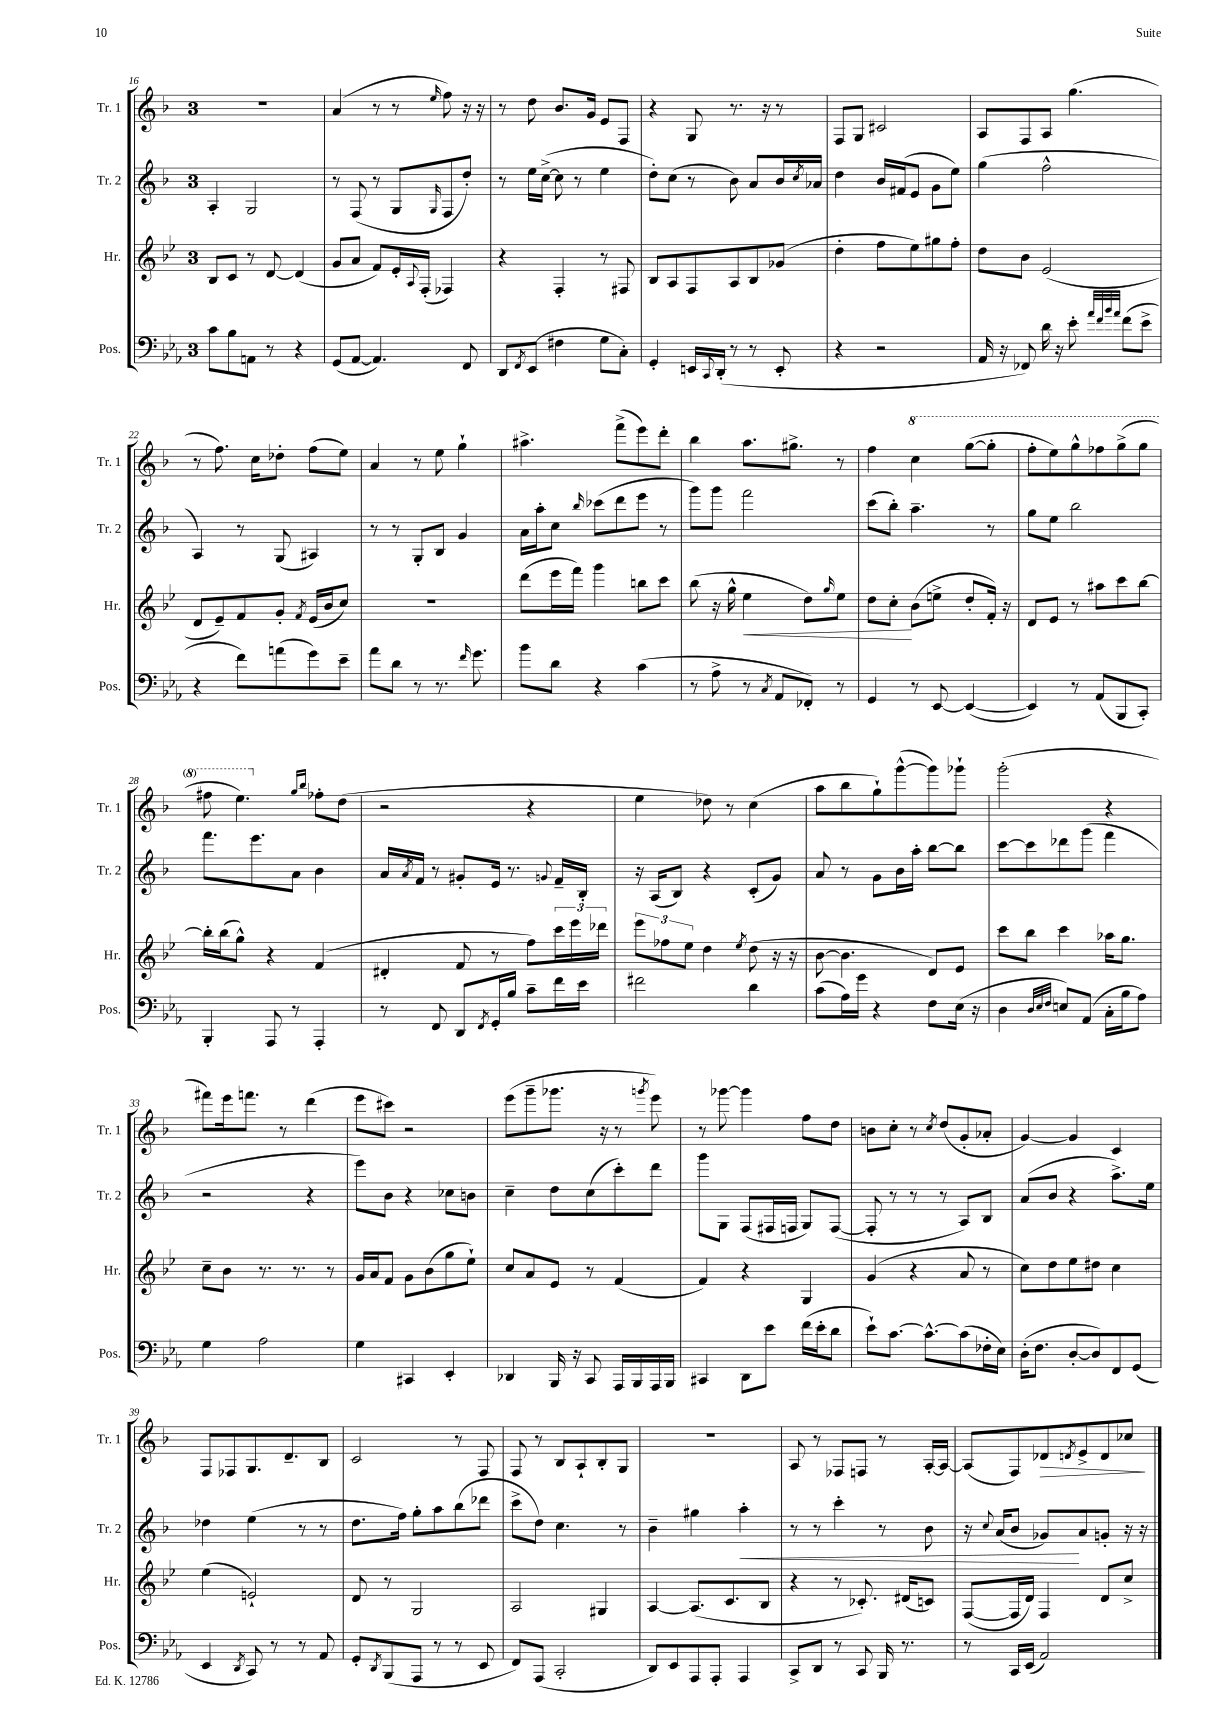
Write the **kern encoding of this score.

**kern	**kern	**kern	**kern
*staff4	*staff3	*staff2	*staff1
*clefF4	*clefG2	*clefG2	*clefG2
*k[b-e-a-]	*k[b-e-]	*k[b-]	*k[b-]
*M3/4	*M3/4	*M3/4	*M3/4
8c	8B-	4A'	2.r
8B-	8c	.	.
8AA	8r	2G	.
8r	[8d	.	.
4r	(4d]	.	.
=	=	=	=
(8GG	8g	8r	(4a
[8AA-	8a	(8F	.
4.AA-])	8f)	8r	8r
.	16e-'	8G	8r
.	8qqA	.	.
.	(16F'	.	.
.	.	16qqG	16qqee
.	4F-)	8F	8ff)
8FF	.	8dd')	16r
.	.	.	16r
=	=	=	=
8DD	4r	8r	8r
8qFF	.	.	.
(8EE-	.	16ee	8dd
.	.	([16cc^	.
4F#	4F'	8cc]	8.b-
.	.	8r	.
.	.	.	16g
8G	8r	4ee	8e
8C')	8F#	.	8F
=	=	=	=
4GG'	8B-	8dd')	4r
.	8A	(8cc	.
16EE	8F	8r	8G
8qqCC	.	.	.
(16DD'	.	.	.
8r	8A	8b-)	8.r
8r	8B-	8a	.
.	.	.	16r
8EE'	(8g-	16b-	8r
.	.	8qcc	.
.	.	16a-	.
=	=	=	=
4r	4dd'	4dd	8F
.	.	.	8G
2r	8ff	16b-	2c#
.	.	(16f#	.
.	8ee-)	8e	.
.	8gg#	8g	.
.	8ff'	8ee)	.
=	=	=	=
16AA-	8dd	(4gg	8A
16r	.	.	.
8FF-)	8b-	.	8F
16d	(2e-	2ff^^	8A
16r	.	.	.
8e-'	.	.	(4.gg
32qqa-	.	.	.
32qqf	.	.	.
32qqb-	.	.	.
32qqa-	.	.	.
(8f	.	.	.
8e-^	.	.	.
=	=	=	=
4r	8d	4A)	8r
.	8e-~)	.	8.ff)
8f)	8f	8r	.
.	.	.	16cc
(8a	8g'	(8G	8dd-'
.	8qf	.	.
8g)	(16e-	4A#)	(8ff
.	16b-	.	.
8e-~	8cc)	.	8ee)
=	=	=	=
8a-	2.r	8r	4a
8d	.	8r	.
8r	.	8G'	8r
8.r	.	8B-	8ee
.	.	4g	4gg`
16qqf	.	.	.
8.g	.	.	.
=	=	=	=
8b-	(8ddd	16a	4.aa#^
.	.	16aa'	.
8d	16eee-	8cc	.
.	16fff)	.	.
.	.	16qqbb-	.
4r	4ggg	(8ccc-	.
.	.	8ddd	(8fff^
(4c	8bb	8eee	8eee)
.	8ccc	8r	8ddd'
=	=	=	=
8r	(8bb-	8ggg)	4bb-
8A-^	16r	8ggg	.
.	16gg^^	.	.
8r	4ee-	2fff	8.aa
8qC	.	.	.
8AA-	.	.	.
.	.	.	8.gg#^
8FF-')	8dd)	.	.
.	16qqgg	.	.
8r	8ee-	.	8r
=	=	=	=
4GG	8dd	(8ccc	4ff
.	8cc'	8bb-')	.
8r	(8b-	4.aa~	4ccc
[8EE-	8ee^	.	.
(4EE-_	8dd'	.	([8ggg
.	16f')	8r	8ggg']
.	16r	.	.
=	=	=	=
4EE-])	8d	8gg	8fff'
.	8e-	8ee	8eee)
8r	8r	2bb-	8ggg^^
(8AA-	8aa#	.	8fff-
8BBB-	8ccc	.	(8ggg^
8CC')	[8bb-	.	8ggg
=	=	=	=
4BBB-'	16bb-']	8.fff	8fff#
.	(16bb-	.	.
.	8gg^^)	.	4.eee)
.	.	8.eee	.
8AAA-	4r	.	.
8r	.	8a	.
.	.	.	16qqgg
.	.	.	16qqbb-
4AAA-'	(4f	4b-	8ff-'
.	.	.	(8dd
=	=	=	=
8r	4d#'	16a	2r
.	.	8qa	.
.	.	16f	.
8FF	.	8r	.
8DD	8f	8g#'	.
8qFF	.	.	.
16GG'	8r	16e	.
16B-	.	8.r	.
8c~	8ff)	.	4r
.	.	8qqg	.
16f	24ccc	16f~	.
.	24eee-	.	.
16e-	.	16B-'	.
.	24ddd-	.	.
=	=	=	=
2f#	12eee-	16r	4ee
.	.	(16A	.
.	12ff-	.	.
.	.	8B-)	.
.	12ee-	.	.
.	4dd	4r	8dd-)
.	.	.	8r
.	8qee-	.	.
4d	(8dd	(8c'	(4cc
.	16r	8g)	.
.	16r	.	.
=	=	=	=
(8c	[8b-	8a	8aa
16A-)	4.b-]	8r	8bb-
16g	.	.	.
4r	.	8g	8gg`)
.	.	16b-	([8ggg^^
.	.	16aa'	.
8F	8d)	[8bb-	8ggg])
(16E-	8e-	8bb-]	8ggg-`
16r	.	.	.
=	=	=	=
4D	8ccc	[8ccc	(2ggg'
.	8bb-	8ccc]	.
32qqD	.	.	.
32qqE-	.	.	.
32qqF	.	.	.
8E)	4ccc	8ddd-	.
(8AA-	.	(8ggg	.
16C'	16aa-	4fff	4r
16B-	8.gg	.	.
8A-)	.	.	.
=	=	=	=
4G	8cc~	2r	8fff#)
.	8b-	.	16eee
.	.	.	8.fff
2A-	8.r	.	.
.	.	.	8r
.	8.r	.	.
.	.	4r	(4ddd
.	8r	.	.
=	=	=	=
4G	16g	8eee)	8eee
.	16a	.	.
.	8f	8b-	8ccc#)
4CC#	8g	4r	2r
.	(8b-	.	.
4EE-'	8gg	8cc-	.
.	8ee-`)	8b	.
=	=	=	=
4DD-	8cc	4cc~	(8eee
.	8a	.	8ggg~
16BBB-	8e-	8dd	8.ggg-
16r	.	.	.
8CC	8r	(8cc	.
.	.	.	16r
16AAA-	(4f	8ccc')	8r
16BBB-	.	.	.
.	.	.	8qggg
16AAA-	.	8ddd	8eee)
16BBB-	.	.	.
=	=	=	=
4CC#	4f)	8ggg	8r
.	.	8G	[8ggg-
8DD	4r	(8F	4ggg-]
8e-	.	16F#	.
.	.	16F	.
(16f	4G	8G)	8ff
16e-'	.	.	.
8d	.	([8F	8dd
=	=	=	=
8e-`)	(4g	8F']	8b
[8.c	.	8r	8cc'
.	4r	8r	8r
8.c^^_	.	.	.
.	.	.	8qcc
.	.	8r	(8dd
(8c]	8a	8A)	8g'
16F-'	8r	8B-	8a-'
16E-)	.	.	.
=	=	=	=
(16D'	8cc)	(8a	[4g)
8.F	.	.	.
.	8dd	8b-	.
[8D'	8ee-	4r	4g]
8D])	8dd#	.	.
8FF	4cc	8.aa^)	4c
(8GG	.	.	.
.	.	16ee	.
=	=	=	=
4EE-	(4ee-	4dd-	8F
.	.	.	8F-
8qDD	.	.	.
8CC)	2e`)	(4ee	8.G
8r	.	.	.
.	.	.	8.d~
8r	.	8r	.
8AA-	.	8r	8B-
=	=	=	=
8GG'	8d	8.dd	2c
8qDD	.	.	.
(8BBB-	8r	.	.
.	.	16ff)	.
8AAA-	2G	8gg'	.
8r	.	8aa	.
8r	.	(8bb-	8r
8EE-	.	8ddd-	8F
=	=	=	=
8FF)	2A	8ccc^	8F
(8AAA-	.	8dd)	8r
2CC'	.	4.cc	8B-
.	.	.	8A`
.	4G#	.	8B-'
.	.	8r	8G
=	=	=	=
8DD)	[4A	4b-~	2.r
8EE-	.	.	.
8AAA-	(8.A]	4gg#	.
8AAA-'	.	.	.
.	8.c	.	.
4AAA-	.	4aa'	.
.	8B-	.	.
=	=	=	=
8CC^	4r	8r	8A
8DD	.	8r	8r
8r	8r	4ccc'	8F-
8CC	8.c-')	.	8F
16BBB-	.	8r	8r
8.r	(16d#	.	.
.	8c)	8b-	[16A'
.	.	.	16A_
=	=	=	=
8r	([8F	16r	(8A]
.	.	8qqcc	.
.	.	(16a	.
16CC	16F]	8b-	8F)
(16EE-	16d)	.	.
2AA-)	4F	8g-)	8d-
.	.	.	8qd
.	.	8a	8e^
.	8d	8g'	8d
.	8cc^	16r	8cc-
.	.	16r	.
==	==	==	==
*-	*-	*-	*-
